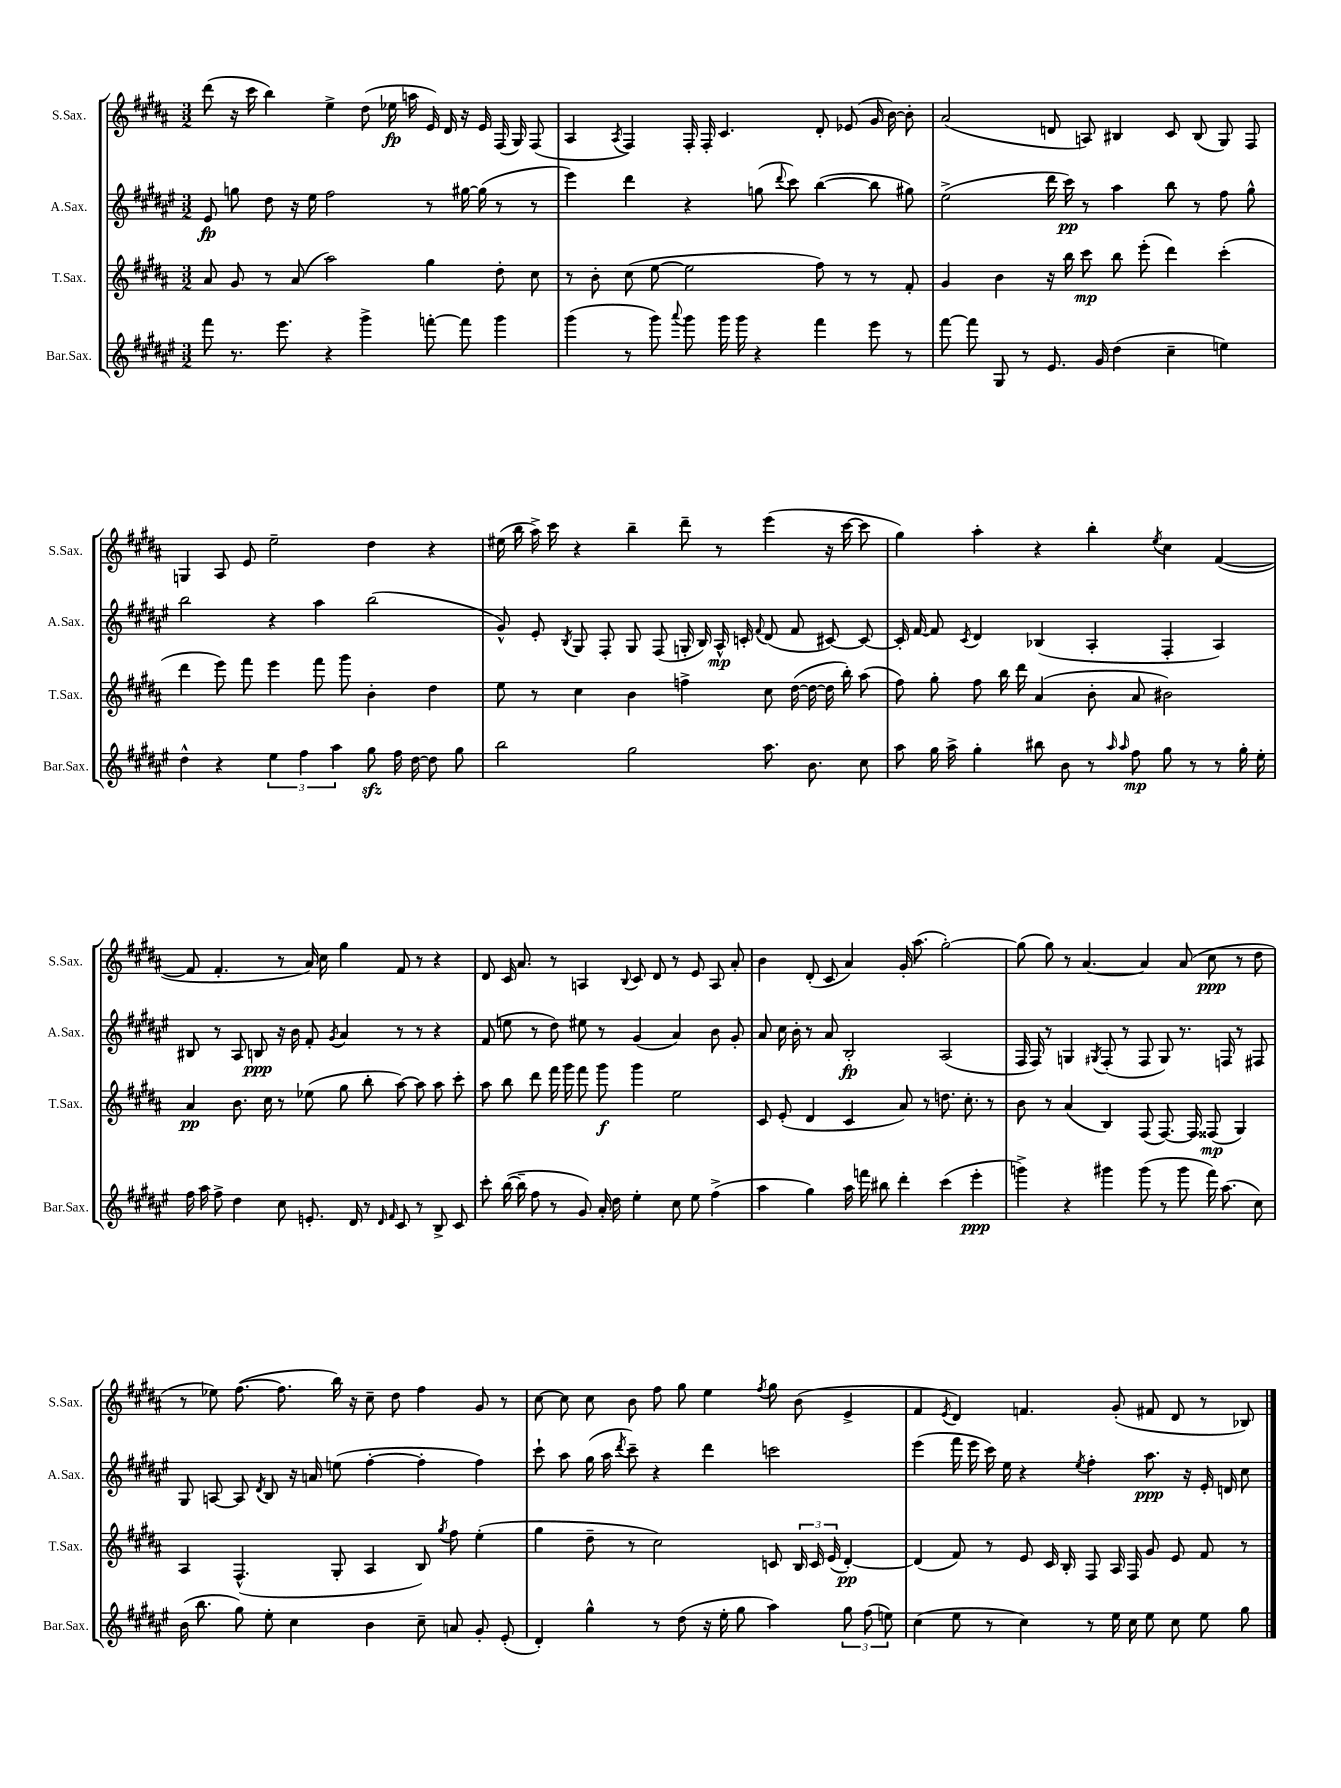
<<
\new StaffGroup <<
\new Staff = "s0" \with { instrumentName = "S.Sax." shortInstrumentName = "S.Sax." } {
    \clef treble \key b \major \numericTimeSignature \time 3/2
    \autoBeamOff dis'''8( r16 cis'''16 b''4) e''4-> dis''8( ees''16\fp a''16 e'16) dis'16 r16 e'16 fis16( gis16) fis8( |
    ais4 \acciaccatura { ais8 } fis4) fis16-. fis16-. cis'4. dis'8-. ees'8( gis'16 b'16~) b'8-. |
    ais'2( d'8 a8) bis4 cis'8 bis8( gis8) fis8 |
    g4 ais8 e'8 e''2-- dis''4 r4 |
    eis''16( b''16 ais''16->) cis'''16 r4 b''4-- dis'''8-- r8 e'''4( r16 cis'''16~ cis'''8 |
    gis''4) ais''4-. r4 b''4-. \acciaccatura { e''8 } cis''4 fis'4~( |
    fis'8 fis'4.-. r8 ais'16) cis''16 gis''4 fis'8 r8 r4 |
    dis'8 cis'16 ais'8. r8 a4 \appoggiatura { b8 } cis'8 dis'8 r8 e'8 a8 ais'8-. |
    b'4 dis'8-.( cis'8 ais'4) gis'16-. ais''8.( gis''2~-.) |
    gis''8( gis''8) r8 ais'4.~ ais'4 ais'8( cis''8\ppp r8 dis''8 |
    r8 ees''8) fis''8.~( fis''8. b''16) r16 cis''8-- dis''8 fis''4 gis'8 r8 |
    cis''8~ cis''8 cis''8 b'8 fis''8 gis''8 e''4 \acciaccatura { fis''8 } gis''8 b'8( e'4-> |
    fis'4 \acciaccatura { e'8 } dis'4) f'4. gis'8-.( fis'8 dis'8 r8 bes8) \bar "|." |
}
\new Staff = "s1" \with { instrumentName = "A.Sax." shortInstrumentName = "A.Sax." } {
    \clef treble \key fis \major \numericTimeSignature \time 3/2
    \autoBeamOff eis'8\fp g''8 dis''8 r16 eis''16 fis''2 r8 gis''16~ gis''16( r8 r8 |
    eis'''4) dis'''4 r4 g''8( \appoggiatura { dis'''8 } cis'''8) b''4~( b''8 gis''8) |
    eis''2->( dis'''16 cis'''16\pp) r8 ais''4 b''8 r8 fis''8 gis''8-^ |
    b''2 r4 ais''4 b''2( |
    gis'8-^) eis'8-. \acciaccatura { b8 } gis8 fis8-. gis8 fis8( g16-. b16) ais16-^\mp c'16-. \appoggiatura { fis'8 } dis'8( fis'8 cis'8~) cis'8~ |
    cis'16-. fis'16~ fis'8 \acciaccatura { cis'8 } dis'4 bes4( ais4-. fis4-. ais4) |
    bis8 r8 ais8 b8\ppp r16 b'16 fis'8-. \acciaccatura { gis'8 } ais'4 r8 r8 r4 |
    fis'8( e''8 r8 dis''8) eis''8 r8 gis'4( ais'4) b'8 gis'8-. |
    ais'8 cis''16 b'16-. r8 ais'8 b2-.\fp ais2( |
    fis16 fis16) r8 g4 \acciaccatura { gis8 } fis8-.( r8 fis8 gis8) r8. f16 r8 fis8 |
    gis8 a8~ a8 \acciaccatura { dis'8 } b8 r16 a'16 e''8( fis''4~-. fis''4-. fis''4) |
    cis'''8-! ais''8 gis''16( ais''16 \acciaccatura { dis'''8 } cis'''8--) r4 dis'''4 c'''2 |
    eis'''4( fis'''16 eis'''16 cis'''16) eis''16 r4 \acciaccatura { eis''8 } fis''4-. ais''8.\ppp r16 eis'16-. d'16 cis''8 \bar "|." |
}
\new Staff = "s2" \with { instrumentName = "T.Sax." shortInstrumentName = "T.Sax." } {
    \clef treble \key b \major \numericTimeSignature \time 3/2
    \autoBeamOff ais'8 gis'8 r8 ais'8( ais''2) gis''4 dis''8-. cis''8 |
    r8 b'8-. cis''8( e''8~ e''2 fis''8) r8 r8 fis'8-. |
    gis'4 b'4 r16 b''16 cis'''8\mp b''8 e'''8-.( dis'''4) cis'''4-.( |
    dis'''4 e'''8) fis'''8 e'''4 fis'''8 gis'''8 b'4-. dis''4 |
    e''8 r8 cis''4 b'4 f''4-> cis''8 dis''16~( dis''16~ dis''16 b''16-.) ais''8( |
    fis''8) gis''8-. fis''8 b''16 dis'''16 ais'4( b'8-. ais'8 bis'2) |
    ais'4\pp b'8. cis''16 r8 ees''8( gis''8 b''8-. ais''8~) ais''8 ais''8 cis'''8-. |
    ais''8 b''8 dis'''8 fis'''16 gis'''16 fis'''8 gis'''8\f gis'''4 e''2 |
    cis'8 e'8-.( dis'4 cis'4 ais'8) r8 d''8. cis''8.-. r8 |
    b'8 r8 ais'4( b4) fis8( fis8.~) fis16 fisis8\mp( gis4) |
    ais4 fis4.-^( gis8-. ais4 b8) \acciaccatura { gis''8 } fis''8 e''4-.( |
    gis''4 dis''8-- r8 cis''2) c'8 \tuplet 3/2 { b16 c'16 e'16( } dis'4~-.\pp) |
    dis'4( fis'8) r8 e'8 cis'16 b16-. fis8 ais16 fis16 gis'8 e'8 fis'8 r8 \bar "|." |
}
\new Staff = "s3" \with { instrumentName = "Bar.Sax." shortInstrumentName = "Bar.Sax." } {
    \clef treble \key fis \major \numericTimeSignature \time 3/2
    \autoBeamOff fis'''8 r8. eis'''8. r4 gis'''4-> f'''8~-. f'''8 gis'''4 |
    gis'''4( r8 gis'''8) \appoggiatura { ais'''8 } gis'''8 gis'''16 gis'''16 r4 fis'''4 eis'''8 r8 |
    fis'''8~ fis'''8 gis8 r8 eis'8. gis'16 dis''4( cis''4-- e''4) |
    dis''4-^ r4 \tuplet 3/2 { eis''4 fis''4 ais''4 } gis''8\sfz fis''16 dis''16~ dis''8 gis''8 |
    b''2 gis''2 ais''8. b'8. cis''8 |
    ais''8 gis''16 ais''16-> gis''4-. bis''8 b'8 r8 \grace { ais''16 ais''16 } fis''8\mp gis''8 r8 r8 gis''16-. eis''16-. |
    fis''16 ais''16 fis''8-> dis''4 cis''8 e'8.-. dis'16 r8 \grace { dis'16 fis'16 } cis'8 r8 b8-> cis'8 |
    cis'''8-. b''16~( b''16-- fis''8 r8 gis'8) ais'16-. dis''16 eis''4-. cis''8 eis''8 fis''4->( |
    ais''4 gis''4) ais''16 f'''16 bis''8 dis'''4-. cis'''4( eis'''4-.\ppp |
    g'''4->) r4 gis'''4 gis'''8( r8 gis'''8 fis'''16) ais''8.( cis''8) |
    b'16( b''8. gis''8) eis''8-. cis''4 b'4 cis''8-- a'8 gis'8-. eis'8-.( |
    dis'4-.) gis''4-^ r8 dis''8( r16 eis''16-. gis''8 ais''4) \tuplet 3/2 { gis''8 fis''8( e''8) } |
    cis''4( eis''8 r8 cis''4) r8 eis''16 cis''16 eis''8 cis''8 eis''8 gis''8 \bar "|." |
}
>>
>>
\layout { \context { \Score \remove "Bar_number_engraver" } }
